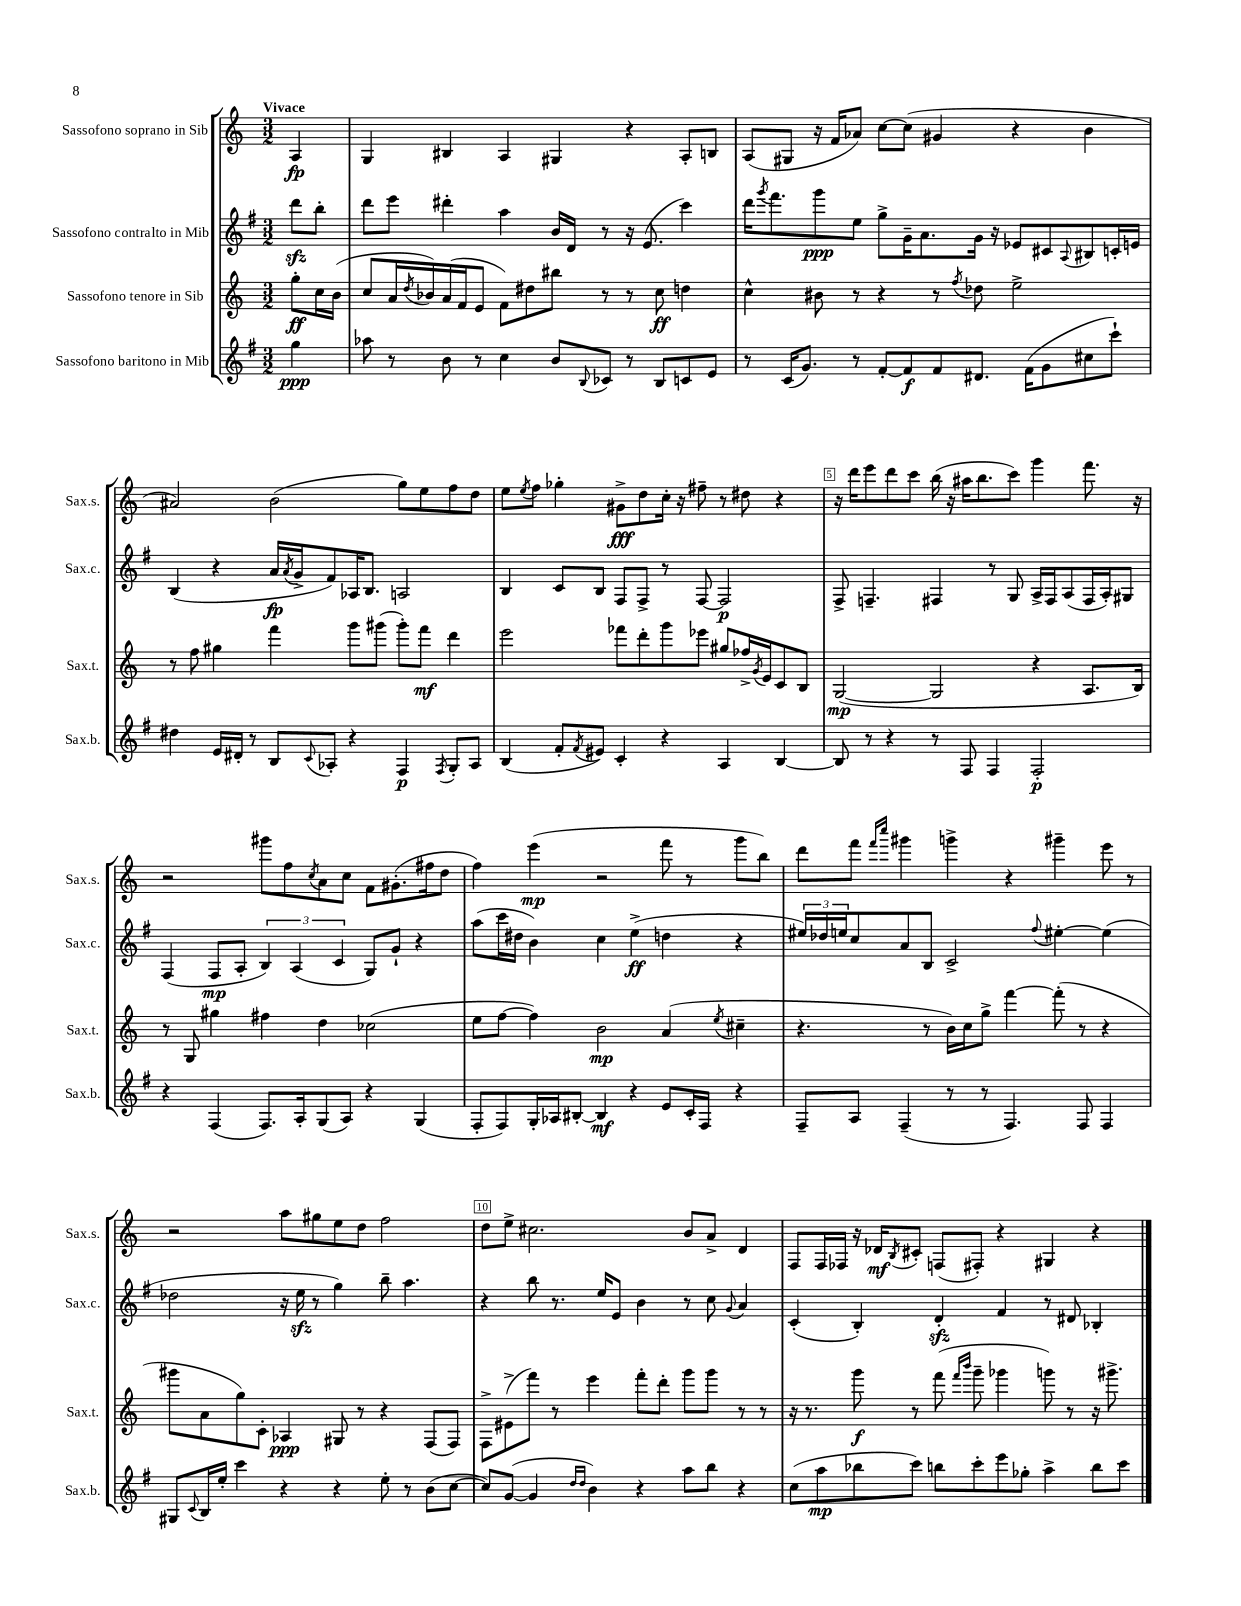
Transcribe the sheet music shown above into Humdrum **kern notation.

**kern	**kern	**kern	**kern
*staff4	*staff3	*staff2	*staff1
*clefG2	*clefG2	*clefG2	*clefG2
*k[f#]	*k[]	*k[f#]	*k[]
*M3/2	*M3/2	*M3/2	*M3/2
4gg	8gg'	8ddd	4A
.	16cc	8bb'	.
.	(16b	.	.
=	=	=	=
8aa-	8cc	8ddd	4G
8r	16a	8eee	.
.	8qdd	.	.
.	16b-)	.	.
8b	(16a	4ddd#'	4B#
.	16f	.	.
8r	8e	.	.
4cc	8f)	4aa	4A
.	8dd#	.	.
8b	8bb#	16b	4G#
.	.	16d	.
8qqB	.	.	.
8c-	8r	8r	.
8r	8r	16r	4r
.	.	(8.e	.
8B	8cc	.	.
8c	4dd	4ccc)	8A'
8e	.	.	8B
=	=	=	=
8r	4cc^^	16ddd	(8A
.	.	8qggg	.
.	.	8.fff#	.
(16c	.	.	8G#
8.g)	.	.	.
.	8b#	8ggg	16r
.	.	.	16f
8r	8r	8ee	8a-)
[8f#'	4r	8gg^	[8cc
8f#]	.	16g~	(8cc]
.	.	8.a	.
8f#	8r	.	4g#
.	8qff	.	.
8.d#	8dd-	16g	.
.	.	16r	.
.	2ee^	8e-	4r
(16f#	.	.	.
8g	.	8c#	.
.	.	8qqA	.
8cc#	.	8B#	4b
8ccc`)	.	16c'	.
.	.	16e	.
=	=	=	=
4dd#	8r	(4B	2a#)
.	8ff	.	.
16e	4gg#	4r	.
16d#'	.	.	.
8r	.	.	.
8B	4fff	16a	(2b
.	.	8qa	.
.	.	16g^	.
8qqc	.	.	.
8A-'	.	8f#)	.
4r	8ggg	16A-	.
.	.	8.B	.
.	(8ggg#	.	.
4F#	8ggg#')	2A	8gg)
.	8fff	.	8ee
8qF#	.	.	.
8G'	4ddd	.	8ff
8A-	.	.	8dd
=	=	=	=
(4B	2eee	4B	8ee
.	.	.	8qee
.	.	.	8ff
8f#'	.	8c	4gg-'
8qf#	.	.	.
8e#)	.	8B	.
4c'	8fff-	8F#	8g#^
.	8ddd'	8F#^	8dd
4r	8ggg	8r	16cc'
.	.	.	16r
.	8eee-	[8F#	8ff#~
4A	8gg#	2F#]	8r
.	16ff-^	.	8dd#
.	8qg	.	.
.	16e	.	.
[4B	8c	.	4r
.	8B	.	.
=	=	=	=
8B]	([2G	8F#^	16r
.	.	.	16ddd
8r	.	4.F~	8eee
4r	.	.	8ddd
.	.	.	8ccc
8r	2G]	4F#	(16bb
.	.	.	16r
8F#	.	.	16aa#
.	.	.	8.bb
4F#	.	8r	.
.	.	8G	8ccc)
2F#'	4r	16A^	4ggg
.	.	16F#	.
.	.	(8A	.
.	8.A	16F#	8.fff
.	.	16A')	.
.	.	8G#	.
.	16B)	.	16r
=	=	=	=
4r	8r	(4F#	2r
.	8G	.	.
(4F#	4gg#	8F#	.
.	.	8A'	.
8.F#)	4ff#	6B)	8ggg#
.	.	.	8ff
.	.	(6A	.
16A'	.	.	.
.	.	.	8qcc
(8G	4dd	.	8a
.	.	6c	.
8A)	.	.	8cc
4r	(2cc-	8G)	8f
.	.	8g`	(8.g#'
(4G	.	4r	.
.	.	.	16ff#
.	.	.	8dd
=	=	=	=
8F#'	8ee	(8aa	4ff)
8F#)	[8ff	16ccc	.
.	.	16dd#	.
16G'	4ff])	4b)	(4eee
16A-	.	.	.
[8B#'	.	.	.
4B#]	2b	4cc	2r
4r	.	(4ee^	.
8e	(4a	4dd	8fff
16c'	.	.	8r
16F#	.	.	.
.	8qee	.	.
4r	4cc#~	4r	8ggg
.	.	.	8bb)
=	=	=	=
8F#~	4.r	24ee#)	8ddd
.	.	24dd-	.
.	.	24ee	.
8A	.	8cc	8fff
.	.	.	16qqfff
.	.	.	16qqcccc
(4F#~	.	8a	4ggg#
.	8r	8B	.
8r	16b)	2c^	4ggg^
.	16cc	.	.
8r	8gg^	.	.
4.F#)	[4fff	.	4r
.	.	8qqff#	.
.	(8fff']	[4ee#'	4ggg#~
8F#	8r	.	.
4F#	4r	(4ee#]	8eee
.	.	.	8r
=	=	=	=
8G#	8ggg#	2dd-	2r
8qqc	.	.	.
16B	8a	.	.
16ee'	.	.	.
4ccc	8gg)	.	.
.	8c'	.	.
4r	4A-	16r	8aa
.	.	16ee	.
.	.	8r	8gg#
4r	8G#	4gg)	8ee
.	8r	.	8dd
8ee'	4r	8bb~	2ff
8r	.	4.aa	.
(8b	(8F	.	.
[8cc	8F)	.	.
=	=	=	=
8cc])	8F^	4r	8dd
([8g	(8e#^	.	8ee^
4g]	8fff)	8bb	2.cc#
.	8r	8.r	.
16qqdd	.	.	.
16qqdd	.	.	.
4b)	4eee	.	.
.	.	16ee	.
.	.	8e	.
4r	8fff'	4b	.
.	8ddd'	.	.
8aa	8ggg	8r	8b
8bb	8ggg	8cc	8a^
.	.	8qqg	.
4r	8r	4a	4d
.	8r	.	.
=	=	=	=
(8cc	16r	(4c'	8F
.	8.r	.	.
8aa	.	.	16F
.	.	.	16F-
8bb-	8ggg	4B')	16r
.	.	.	16d-
.	.	.	8qB
8ccc)	8r	.	8c#'
8bb	(8fff	4d'	(8F
.	16qqfff	.	.
.	16qqbbb	.	.
8ccc'	8ggg~	.	8F#')
8eee	4ggg-	4f#	4r
8gg-'	.	.	.
4aa^	8ggg)	8r	4G#
.	8r	8d#	.
8bb	16r	4B-'	4r
.	8.ggg#^	.	.
8ccc	.	.	.
==	==	==	==
*-	*-	*-	*-
